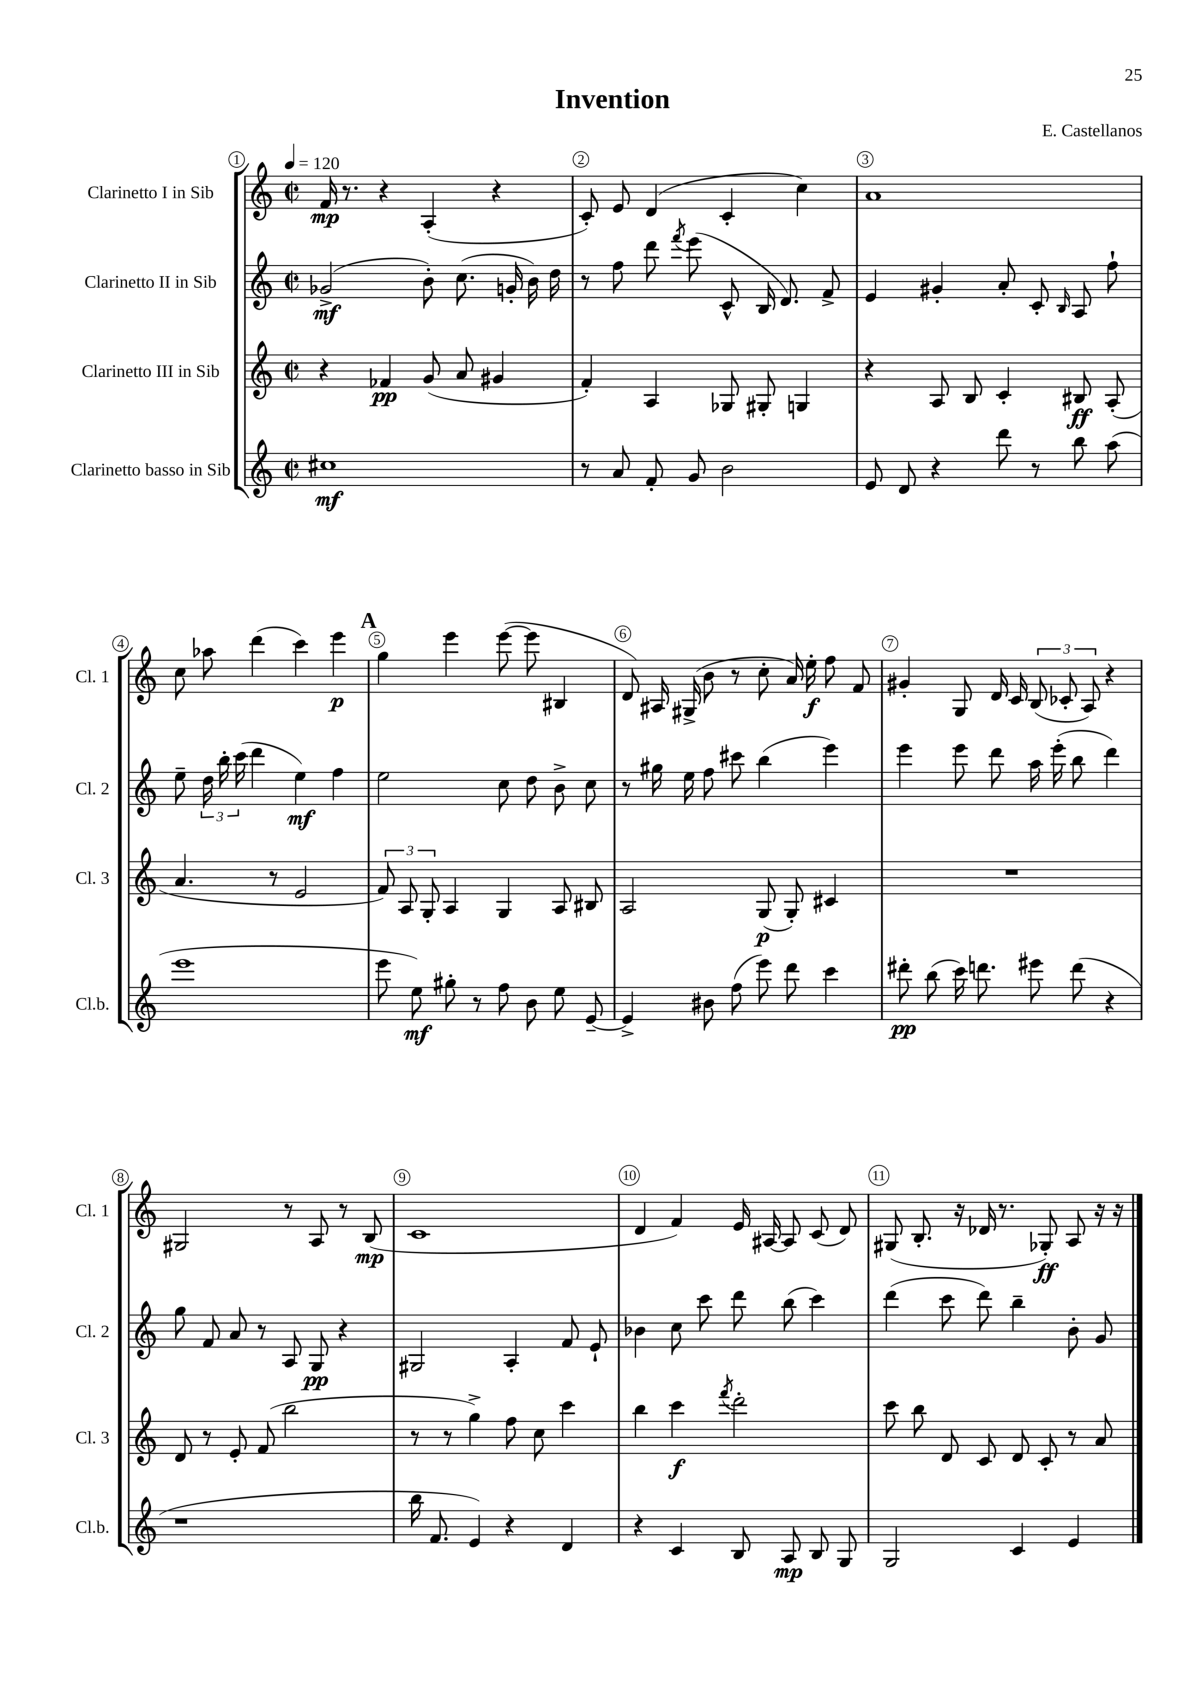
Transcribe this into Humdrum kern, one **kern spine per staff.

**kern	**kern	**kern	**kern
*staff4	*staff3	*staff2	*staff1
*clefG2	*clefG2	*clefG2	*clefG2
*k[]	*k[]	*k[]	*k[]
*M2/2	*M2/2	*M2/2	*M2/2
*met(c|)	*met(c|)	*met(c|)	*met(c|)
*MM120	*MM120	*MM120	*MM120
1cc#	4r	(2g-^	16f
.	.	.	8.r
.	4f-	.	4r
.	(8g	8b')	(4A'
.	8a	(8.cc	.
.	4g#	.	4r
.	.	16g'	.
.	.	16b)	.
.	.	16dd	.
=	=	=	=
8r	4f')	8r	8c')
8a	.	8ff	8e
8f'	4A	8ddd	(4d
.	.	8qfff	.
8g	.	(8eee	.
2b	8G-	8c^^	4c'
.	8G#'	16B	.
.	.	8.d)	.
.	4G	.	4cc)
.	.	8f^	.
=	=	=	=
8e	4r	4e	1a
8d	.	.	.
4r	8A	4g#'	.
.	8B	.	.
8ddd	4c'	8a'	.
8r	.	8c'	.
.	.	16qqB	.
8bb	8B#	8A	.
(8aa	(8A'	8ff`	.
=	=	=	=
1eee	4.a	8ee~	8cc
.	.	24dd	8aa-
.	.	24bb'	.
.	.	(24ccc	.
.	.	4ddd	(4ddd
.	8r	.	.
.	2e	4ee)	4ccc)
.	.	4ff	4eee
=	=	=	=
8eee	12f)	2ee	4gg
.	12A	.	.
8ee)	.	.	.
.	12G'	.	.
8gg#'	4A	.	4eee
8r	.	.	.
8ff	4G	8cc	([8eee
8b	.	8dd	8eee]
8ee	8A	8b^	4B#
[8e~	8B#	8cc	.
=	=	=	=
4e^]	2A	8r	8d)
.	.	16gg#	16A#
.	.	16ee	(16G#^
8b#	.	8ff	8b
(8ff	.	8ccc#	8r
8eee)	(8G	(4bb	8cc'
8ddd	8G')	.	16a)
.	.	.	16ee'
4ccc	4c#	4eee)	8ff
.	.	.	8f
=	=	=	=
8ddd#'	1r	4eee	4g#'
(8bb	.	.	.
16ccc)	.	8eee	8G
8.ddd	.	.	.
.	.	8ddd	16d
.	.	.	16c
8eee#	.	16aa	(12B
.	.	(16eee'	.
.	.	.	12c-'
(8ddd	.	8bb	.
.	.	.	12A)
4r	.	4ddd)	4r
=	=	=	=
1r	8d	8gg	2G#
.	8r	8f	.
.	8e'	8a	.
.	(8f	8r	.
.	2bb	8A	8r
.	.	8G	8A
.	.	4r	8r
.	.	.	(8B
=	=	=	=
16bb	8r	2G#	1c
8.f	.	.	.
.	8r	.	.
4e)	4gg^)	.	.
4r	8ff	4A'	.
.	8cc	.	.
4d	4ccc	8f	.
.	.	8e`	.
=	=	=	=
4r	4bb	4b-	4d
4c	4ccc	8cc	4f)
.	.	8ccc	.
.	8qfff	.	.
8B	2ddd'	8ddd	16e
.	.	.	[16A#
8A	.	(8bb	8A#]
8B	.	4ccc)	(8c
8G	.	.	8d)
=	=	=	=
2G	8ccc	(4ddd	(8G#
.	8bb	.	8.B'
.	8d	8ccc	.
.	.	.	16r
.	8c	8ddd)	16d-
.	.	.	8.r
4c	8d	4bb~	.
.	8c'	.	8G-')
4e	8r	8b'	8A
.	8a	8g	16r
.	.	.	16r
==	==	==	==
*-	*-	*-	*-
